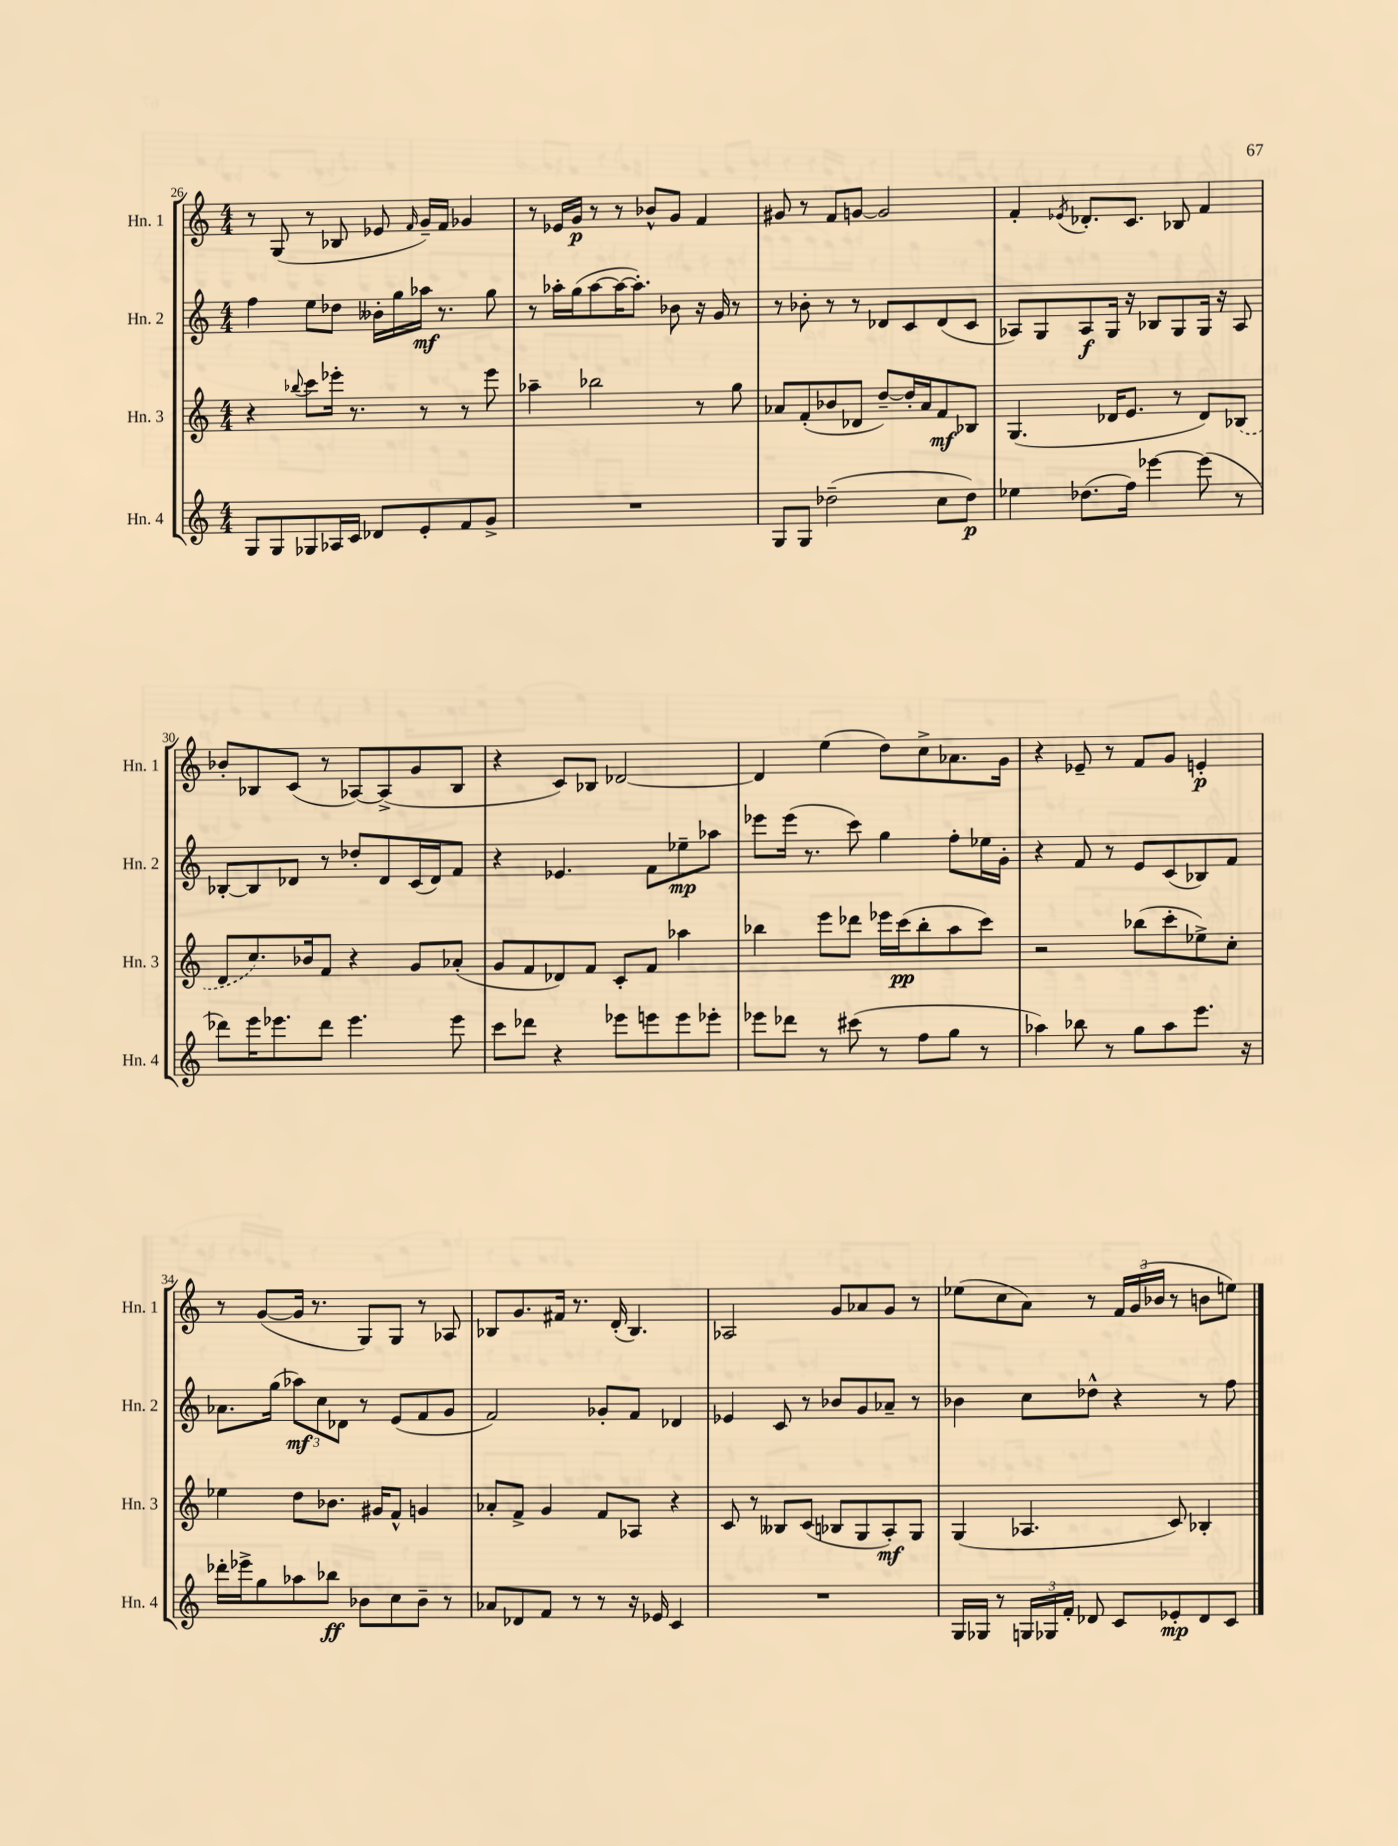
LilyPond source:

<<
\new StaffGroup <<
\new Staff = "s0" \with { instrumentName = "Hn. 1" shortInstrumentName = "Hn. 1" } {
    \clef treble \key c \major \numericTimeSignature \time 4/4
    \autoBeamOff r8 g8( r8 bes8 ees'8 \grace { f'16 } g'16[--) f'16] ges'4 |
    r8 ees'16[ g'16]\p r8 r8 bes'8[-^ g'8] f'4 |
    gis'8 r8 f'8[ g'8]~ g'2 |
    f'4-. \acciaccatura { ees'8 } des'8.[-. c'8.] bes8 f'4 |
    bes'8[-. bes8 c'8]( r8 aes8[~) aes8->( g'8 bes8] |
    r4 c'8[) bes8] des'2~ |
    des'4 e''4( d''8[) c''8-> aes'8. g'16] |
    r4 ees'8-- r8 f'8[ g'8] e'4-.\p |
    r8 g'8[~( g'16] r8. g8[) g8] r8 aes8 |
    bes8[ g'8. fis'16] r8. d'16-.( bes4.) |
    aes2 g'8[ aes'8 g'8] r8 |
    ees''8[( c''8 a'8]) r8 \tuplet 3/2 { f'16[ g'16( bes'16] } r8 b'8[ e''8]) \bar "|." |
}
\new Staff = "s1" \with { instrumentName = "Hn. 2" shortInstrumentName = "Hn. 2" } {
    \clef treble \key c \major \numericTimeSignature \time 4/4
    \autoBeamOff f''4 e''8[ des''8] beses'16[-. g''16 aes''16]\mf r8. g''8 |
    r8 aes''16[-. g''16( aes''8~ aes''16~ aes''8.]-.) bes'8 r16 g'16 r8 |
    r8 bes'8-. r8 r8 des'8[ c'8 des'8( c'8] |
    aes8[) g8 aes8\f g16] r16 bes8[ g8 g16] r16 aes8 |
    bes8[~-. bes8 des'8] r8 des''8[-. des'8 c'16( des'16) f'8] |
    r4 ees'4. f'8[ ees''8--\mp aes''8] |
    ees'''8[ ees'''16]( r8. c'''8) g''4 f''8[-. ees''16 g'16]-. |
    r4 f'8 r8 e'8[ c'8( bes8) f'8] |
    aes'8.[ g''16]( \tuplet 3/2 { aes''8[\mf) c''8 des'8] } r8 e'8[( f'8 g'8] |
    f'2) ges'8[-. f'8] des'4 |
    ees'4 c'8 r8 bes'8[ g'8 aes'8]-- r8 |
    bes'4 c''8[ des''8]-^ r4 r8 f''8 \bar "|." |
}
\new Staff = "s2" \with { instrumentName = "Hn. 3" shortInstrumentName = "Hn. 3" } {
    \clef treble \key c \major \numericTimeSignature \time 4/4
    \autoBeamOff r4 \appoggiatura { bes''8 } c'''8[ ees'''16]-. r8. r8 r8 ees'''8 |
    aes''4-- bes''2 r8 g''8 |
    aes'8[ f'8-.( bes'8 des'8] d''8[~--) d''16-. aes'16 f'8\mf bes8] |
    g4.( des'16[ e'8.] r8 des'8[) \once \slurDashed bes8]( |
    d'8[ c''8.) bes'16 f'8] r4 g'8[ aes'8]-.( |
    g'8[ f'8 des'8) f'8] c'8[-. f'8] aes''4 |
    bes''4 e'''8[ des'''8] ees'''16[ c'''16\pp( bes''8-. a''8 c'''8]) |
    r2 bes''8[( c'''8-. ees''8->) c''8]-. |
    ees''4 d''8[ bes'8.] gis'16[ f'8]-^ g'4 |
    aes'8[-. f'8]-> g'4 f'8[ aes8] r4 |
    c'8 r8 beses8[ c'8]( bes8[ g8 a8-.\mf) g8] |
    g4( aes4. c'8) bes4-. \bar "|." |
}
\new Staff = "s3" \with { instrumentName = "Hn. 4" shortInstrumentName = "Hn. 4" } {
    \clef treble \key c \major \numericTimeSignature \time 4/4
    \autoBeamOff g8[ g8 ges8 aes16 c'16] des'8[ e'8-. f'8 g'8]-> |
    R1 |
    g8[ g8] des''2--( c''8[ des''8]\p) |
    ees''4 des''8.[( f''16]) ees'''4~ ees'''8( r8 |
    des'''8[) e'''16 ees'''8. des'''8] ees'''4. ees'''8 |
    c'''8[ des'''8] r4 ees'''8[ e'''8 e'''8 ees'''8]-. |
    ees'''8[ des'''8] r8 cis'''8( r8 f''8[ g''8] r8 |
    aes''4) bes''8 r8 g''8[ aes''8 e'''8.] r16 |
    des'''16[-. ees'''16-> g''8 aes''8 bes''8]\ff bes'8[ c''8 bes'8]-- r8 |
    aes'8[ des'8 f'8] r8 r8 r16 ees'16 c'4 |
    R1 |
    g16[ ges16] r8 \tuplet 3/2 { g16[ ges16 f'16]-. } des'8 c'8[ ees'8-.\mp des'8 c'8] \bar "|." |
}
>>
>>
\layout { \context { \Score currentBarNumber = #26 } }
